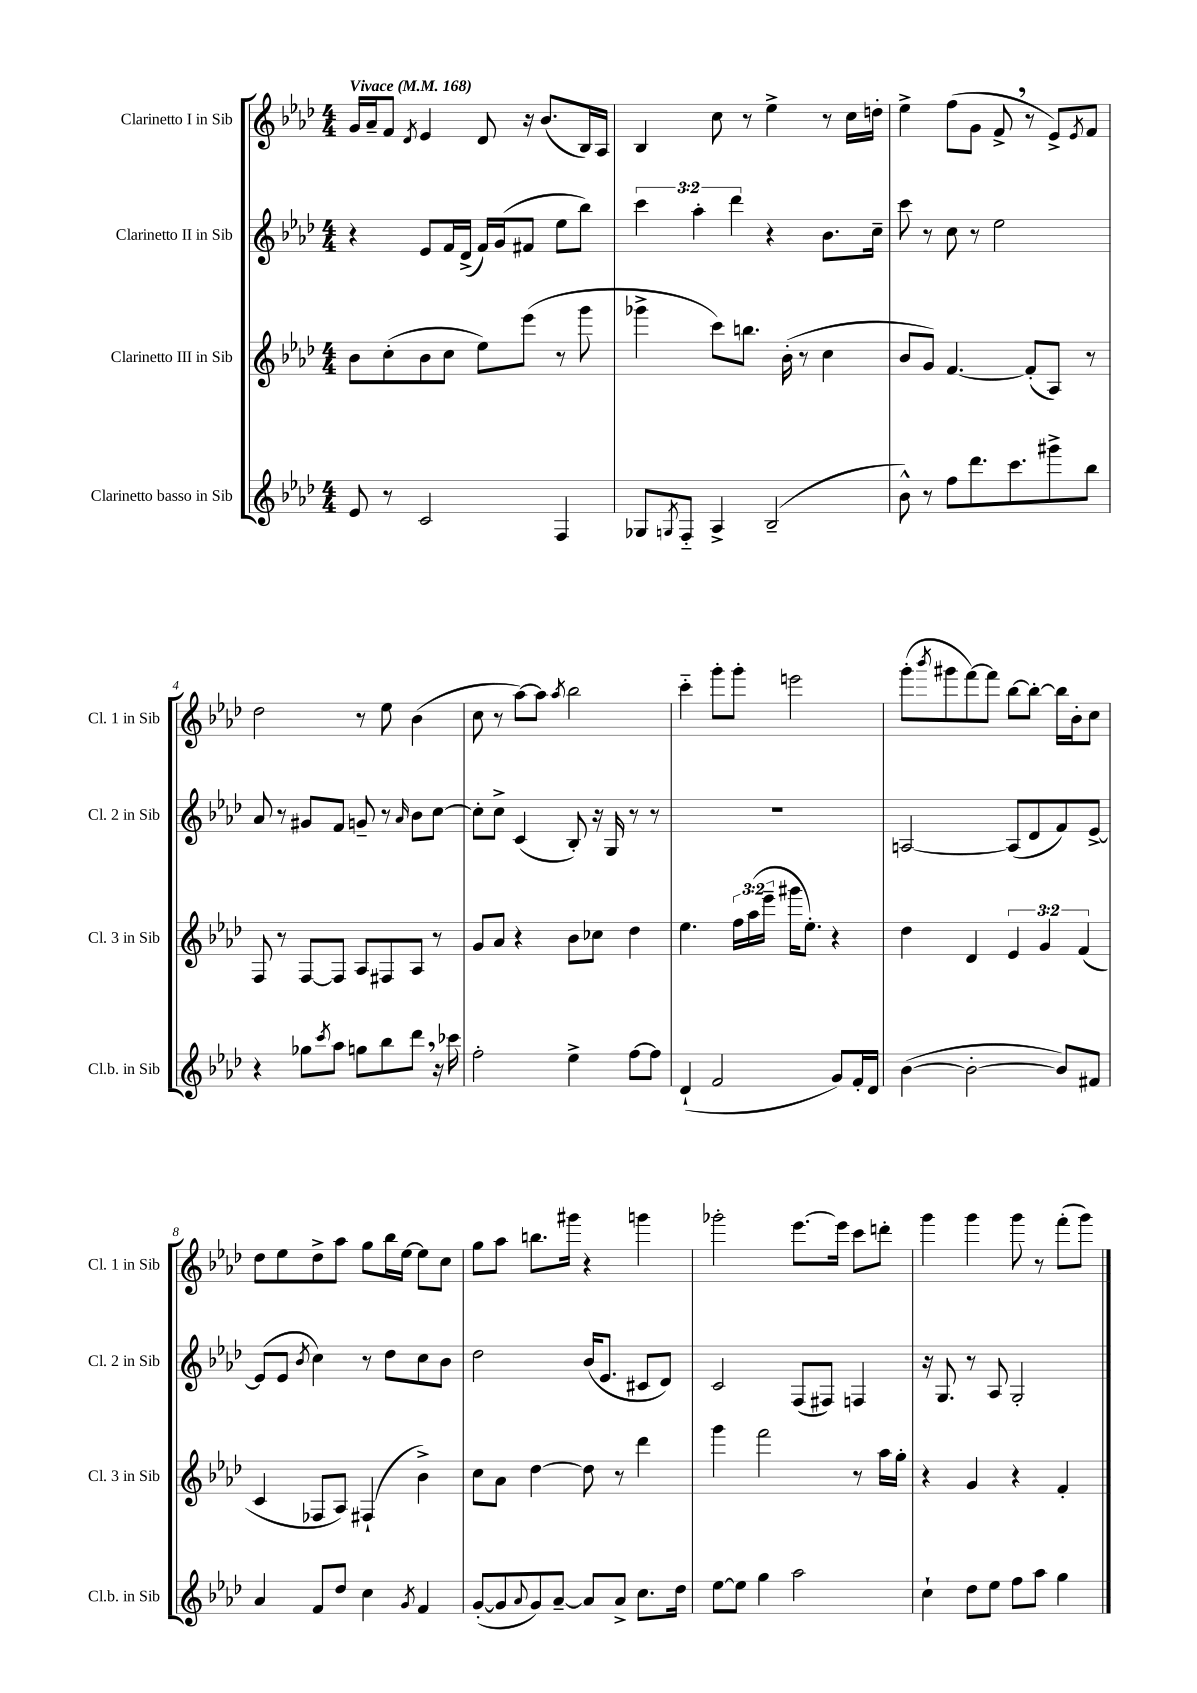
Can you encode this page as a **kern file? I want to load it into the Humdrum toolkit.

**kern	**kern	**kern	**kern
*part4	*part3	*part2	*part1
*staff4	*staff3	*staff2	*staff1
*I"Clarinetto basso in Sib	*I"Clarinetto III in Sib	*I"Clarinetto II in Sib	*I"Clarinetto I in Sib
*I'Cl.b. in Sib	*I'Cl. 3 in Sib	*I'Cl. 2 in Sib	*I'Cl. 1 in Sib
*clefG2	*clefG2	*clefG2	*clefG2
*k[b-e-a-d-]	*k[b-e-a-d-]	*k[b-e-a-d-]	*k[b-e-a-d-]
*M4/4	*M4/4	*M4/4	*M4/4
*MM168	*MM168	*MM168	*MM168
=1	=1	=1	=1
!	!	!	!LO:TX:a:B:t=Vivace
8e-/	8b-\L	4r	16g/LL
.	.	.	16a-~/J
8r	(8cc'\	.	8f/J
.	.	.	8qd-/
2c/	8b-\	8e-/L	4e-/
.	8cc\J	16f/L	.
.	.	(16d-^/JJ	.
.	8ee-\L)	16f/LL)	8d-/
.	.	(16g/J	.
.	(8eee-\J	8f#X/J	16r
.	.	.	(8.b-/L
4F/	8r	8ee-\L	.
.	8ggg\	8bb-\J)	16B-/L)
.	.	.	16A-/JJ
=2	=2	=2	=2
8G-X/L	4ggg-X^\	6ccc\	4B-/
8qGn/	.	.	.
8F/J	.	.	.
.	.	6aa-'\	.
4A-^/	8ccc\L)	.	8cc\
.	.	6ddd-\	.
.	8.bbn\J	.	8r
(2B-~/	.	4r	4ee-^\
.	(16b-'\	.	.
.	8r	.	.
.	4cc\	8.b-\L	8r
.	.	.	16cc\LL
.	.	16cc~\Jk	16ddn'\JJ
=3	=3	=3	=3
8b-^^\)	8b-/L	8ccc\	4ee-^\
8r	8g/J)	8r	.
8ff\L	[4.f/	8cc\	(8ff\L
8.ddd-\	.	8r	8g\J
.	.	2ee-\	8f^,/
8.ccc\	.	.	.
.	(8f'/L]	.	8r
8ggg#X^\	8A-/J)	.	8e-^/L)
.	.	.	8qe-/
8bb-\J	8r	.	8f/J
!!LO:LB:g=z
=4	=4	=4	=4
4r	8F/	8a-/	2dd-\
.	8r	8r	.
8gg-X\L	[8F/L	8g#X/L	.
8qccc/	.	.	.
8aa-\J	8F/J]	8f/J	.
8ggn\L	8A-/L	8gn~/	8r
8bb-\	8F#X/	8r	8ee-\
.	.	16qqa-/	.
8ddd-,\J	8A-/J	8b-\L	(4b-\
16r	8r	[8cc\J	.
16ccc-X\	.	.	.
=5	=5	=5	=5
2ff'\	8g/L	8cc'\L]	8cc\
.	8a-/J	8cc^\J	8r
.	4r	(4c/	[8aa-\L)
.	.	.	8aa-\J]
.	.	.	8qaa-/
4ee-^\	8b-\L	8B-'/)	2bb-\
.	8cc-X\J	16r	.
.	.	16G/	.
[8ff\L	4dd-\	8r	.
8ff\J]	.	8r	.
=6	=6	=6	=6
(4d-`/	4.ee-\	1r	4ccc\
2f/	.	.	8ggg'\L
.	24ff\LL	.	8ggg'\J
.	(24aa-\	.	.
.	24eee-~\JJ	.	.
.	16ggg#X\KL	.	2eeen\
.	8.ee-'\J)	.	.
8g/L)	4r	.	.
16f'/L	.	.	.
16d-/JJ	.	.	.
=7	=7	=7	=7
([4b-\	4dd-\	[2An/	(8ggg'\L
.	.	.	8qbbb-/
.	.	.	8ggg#X\
2b-'\_	4d-/	.	[8fff\)
.	.	.	8fff\J]
.	6e-/	(8A/L]	[8bb-\L
.	.	8d-/	8bb-'\J_
.	6g/	.	.
8b-/L])	.	8f/)	16bb-\LL]
.	.	.	16b-'\J
.	(6f/	.	.
8f#X/J	.	[8e-^/J	8cc\J
!!LO:LB:g=z
=8	=8	=8	=8
4a-/	4c/	(8e-/L]	8dd-\L
.	.	8e-/J	8ee-\
.	.	8qb-/	.
8f/L	8F-X/L	4cc\)	8dd-^\
8dd-/J	8A-/J)	.	8aa-\J
4cc\	(4F#X`/	8r	8gg\L
.	.	8dd-\L	16bb-\L
.	.	.	[16ee-\JJ
8qg/	.	.	.
4f/	4b-^\)	8cc\	8ee-\L]
.	.	8b-\J	8cc\J
=9	=9	=9	=9
([8g'/L	8cc\L	2dd-\	8gg\L
8g/]	8a-\J	.	8aa-\J
8qqa-/	.	.	.
8g/)	[4dd-\	.	8.bbn\L
[8a-~/J	.	.	.
.	.	.	16ggg#X\Jk
8a-/L]	8dd-\]	(16b-/KL	4r
.	.	8.e-/J	.
8a-^/J	8r	.	.
8.cc\L	4ddd-\	8c#X/L	4gggn\
.	.	8d-/J)	.
16dd-\Jk	.	.	.
=10	=10	=10	=10
[8ee-\L	4ggg\	2c/	2ggg-X'\
8ee-\J]	.	.	.
4gg\	2fff\	.	.
2aa-\	.	(8F/L	[8.eee-\L
.	.	8F#X/J)	.
.	.	.	16eee-\Jk]
.	8r	4Fn/	8ccc\L
.	16aa-\LL	.	8dddn'\J
.	16gg'\JJ	.	.
=11	=11	=11	=11
4cc`\	4r	16r	4ggg\
.	.	8.G/	.
8dd-\L	4g/	8r	4ggg\
8ee-\J	.	8A-/	.
8ff\L	4r	2G'/	8ggg\
8aa-\J	.	.	8r
4gg\	4f'/	.	(8fff'\L
.	.	.	8ggg\J)
==	==	==	==
*-	*-	*-	*-
